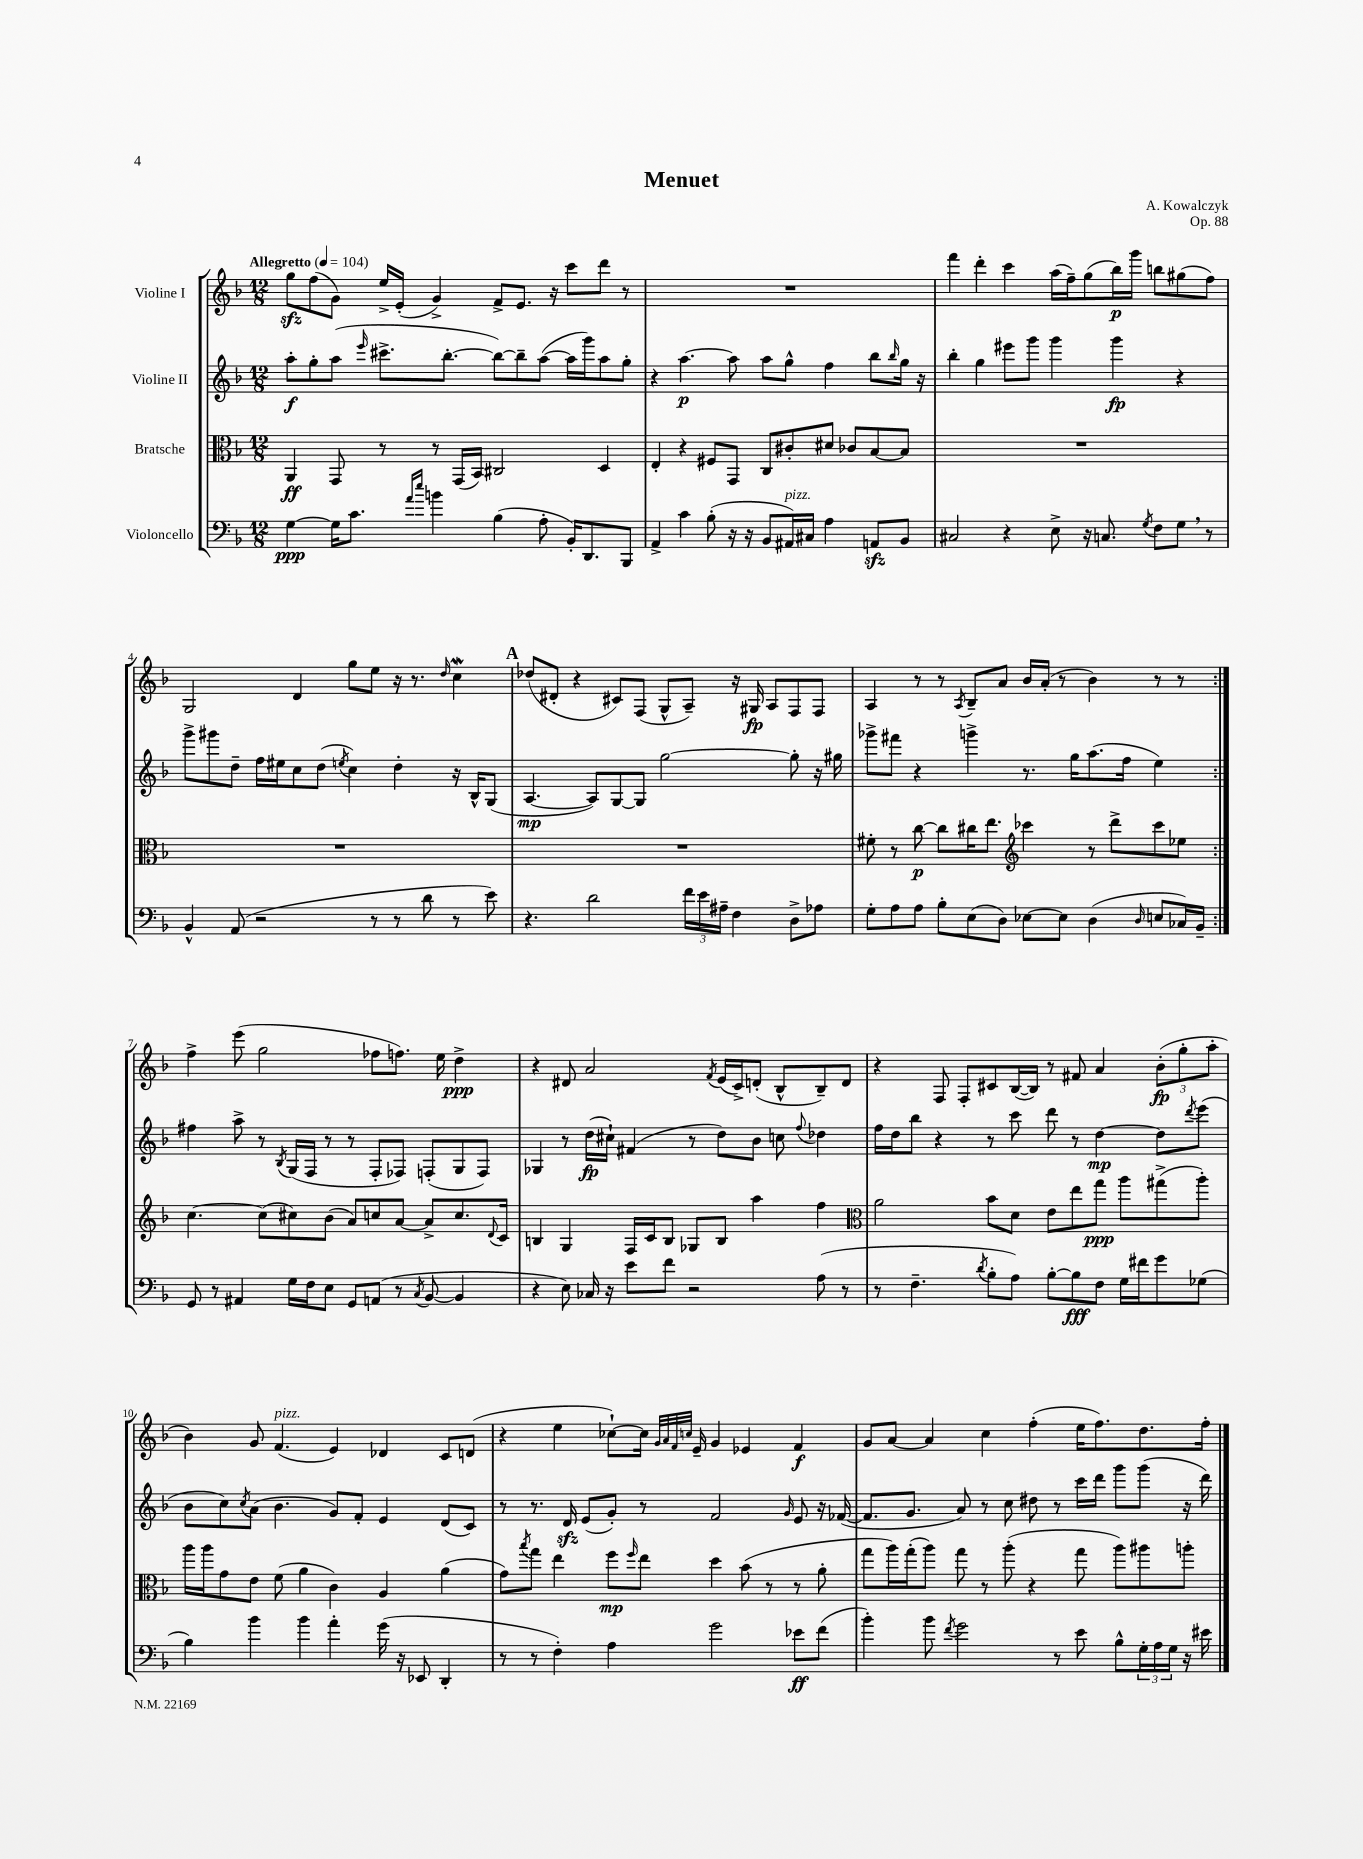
\header { title = "Menuet" composer = "A. Kowalczyk" opus = "Op. 88" }
<<
\new StaffGroup <<
\new Staff = "s0" \with { instrumentName = "Violine I" } {
    \clef treble \key f \major \numericTimeSignature \time 12/8 \tempo "Allegretto" 4 = 104
    \repeat volta 2 { g''8\sfz f''8( g'8) e''16-> e'16-.( g'4->) f'8-> e'8. r16 c'''8 d'''8 r8 |
    R1. |
    f'''4 d'''4-. c'''4 a''16( f''16--) g''8( bes''16\p) g'''16 b''8 gis''8( f''8) |
    g2 d'4 g''8 e''8 r16 r8. \grace { d''16 } c''4\mordent |
    \mark \markup { \bold "A" } des''8( dis'8-. r4 cis'8) f8( g8-^ a8--) r16 gis16\fp a8 f8 f8 |
    a4 r8 r8 \acciaccatura { a8 } bes8-- a'8 bes'16 a'16-.( r8 bes'4) r8 r8 | }
    f''4-> e'''8( g''2 fes''8 f''8.) e''16 d''4->\ppp |
    r4 dis'8 a'2 \acciaccatura { f'8 } e'16( c'16->) d'8-.( bes8-^ bes8--) d'8 |
    r4 f8 f8-. cis'8 bes16~( bes16) r8 fis'8 a'4 \tuplet 3/2 { bes'8-.\fp( g''8-. a''8-. } |
    bes'4) g'8 f'4.^\markup { \italic "pizz." }( e'4) des'4 c'8 d'8( |
    r4 e''4 ces''8~-!) ces''16 \grace { g'32 a'32 f'32 c''32 } e'16-- g'4 ees'4 f'4\f |
    g'8 a'8~ a'4 c''4 f''4-.( e''16 f''8.) d''8. f''16-. \bar "|." |
}
\new Staff = "s1" \with { instrumentName = "Violine II" } {
    \clef treble \key f \major \numericTimeSignature \time 12/8
    \repeat volta 2 { a''8-.\f g''8-. a''8( \grace { e'''16 } cis'''8.-> bes''8.~-. bes''8~) bes''8-- a''8~( a''16 g'''16) a''8 g''8-. |
    r4 a''4.~\p a''8 a''8 g''8-^ f''4 bes''8 \grace { bes''16 } g''16 r16 |
    bes''4-. g''4 eis'''8 g'''8 g'''4 g'''4\fp r4 |
    g'''8-> gis'''8 d''8-- f''16 eis''16 c''8 d''8( \acciaccatura { e''8 } c''4) d''4-. r16 bes16-^ g8( |
    \mark \markup { \bold "A" } a4.~\mp a8) g8~ g8 g''2~ g''8-. r16 gis''16 |
    ges'''8-> fis'''8 r4 g'''4-> r8. g''16 a''8.( f''16 e''4) | }
    fis''4 a''8-> r8 \acciaccatura { bes8 } g16( f16 r8 r8 f8-. fes8) f8-.( g8 f8) |
    ges4 r8 d''16\fp( cis''16-!) fis'4( r8 d''8) bes'8 c''8 \appoggiatura { f''8 } des''4 |
    f''16 d''16 bes''8 r4 r8 c'''8 d'''8 r8 d''4~\mp d''8 \acciaccatura { d'''8 } e'''8( |
    bes'8 c''8) \acciaccatura { c''8 } a'8( bes'4. g'8) f'8-. e'4 d'8( c'8) |
    r8 r8. d'16\sfz e'8( g'8-.) r8 f'2 \grace { g'16 } e'8 r16 fes'16~( |
    fes'8. g'8. a'8) r8 c''8 dis''8 r8 c'''16 d'''16 g'''8 g'''8( r16 d'''16) \bar "|." |
}
\new Staff = "s2" \with { instrumentName = "Bratsche" } {
    \clef alto \key f \major \numericTimeSignature \time 12/8
    \repeat volta 2 { a,4\ff g,8 r8 r8 g,16( bes,16) cis2 d4 |
    e4-. r4 fis8 g,8 c8 cis'8-. dis'8 ces'8 bes8~ bes8 |
    R1. |
    R1. |
    \mark \markup { \bold "A" } R1. |
    fis'8-. r8 c''8~\p c''8 cis''16 e''8. \clef treble ces'''4 r8 d'''8-> ces'''8 ees''8 | }
    c''4.~ c''8( cis''8) bes'8( a'8) c''8 a'8~ a'8-> c''8. \appoggiatura { d'8 } c'16 |
    b4 g4 f16 c'16 b8 ges8 b8 a''4 f''4 |
    \clef alto a'2 bes'8 d'8 e'8 e''8 g''8\ppp a''8 gis''8->( a''8-.) |
    a''16 a''16 g'8 e'8 f'8( a'4 c'4) a4 a'4( |
    g'8) \acciaccatura { bes''8 } g''8 e''4 f''8\mp \grace { f''16 } e''8 d''4 bes'8( r8 r8 a'8-. |
    g''8 a''16) g''16-.( a''8) g''8 r8 a''8-.( r4 g''8 a''8) ais''8 a''8-. \bar "|." |
}
\new Staff = "s3" \with { instrumentName = "Violoncello" } {
    \clef bass \key f \major \numericTimeSignature \time 12/8
    \repeat volta 2 { g4~\ppp g16 c'8. \grace { a'16 e''16 } b'4 bes4( a8-. bes,16-.) d,8. bes,,8 |
    a,4-> c'4 bes8-.( r16 r16 bes,8 ais,16^\markup { \italic "pizz." }) cis16 a4 a,8\sfz bes,8 |
    cis2 r4 e8-> r16 c8. \acciaccatura { g8 } f8 g8 \breathe r8 |
    bes,4-^ a,8( r2 r8 r8 d'8 r8 e'8) |
    \mark \markup { \bold "A" } r4. d'2 \tuplet 3/2 { f'16 e'16 ais16-- } f4 d8-> aes8 |
    g8-. a8 a8 bes8-. e8( d8) ees8~ ees8 d4( \grace { d16 } e8 ces16) bes,16-- | }
    g,8 r8 ais,4 g16 f16 e8 g,8 a,8( r8 \acciaccatura { c8 } bes,8~ bes,4 |
    r4 e8) ces16 r16 e'8 f'8 r2 a8( r8 |
    r8 f4.-- \acciaccatura { d'8 } bes8-. a8) bes8~-. bes8\fff f8 g16 fis'16 g'8 ges8( |
    bes4) bes'4 bes'4 a'4-. g'16( r16 ees,8 d,4-. |
    r8 r8 f4-.) a4 g'2 ees'8\ff f'8( |
    bes'4-.) bes'8 \acciaccatura { f'8 } g'2 r8 e'8 bes8-^ \tuplet 3/2 { g16-. a16 g16 } r16 eis'16 \bar "|." |
}
>>
>>
